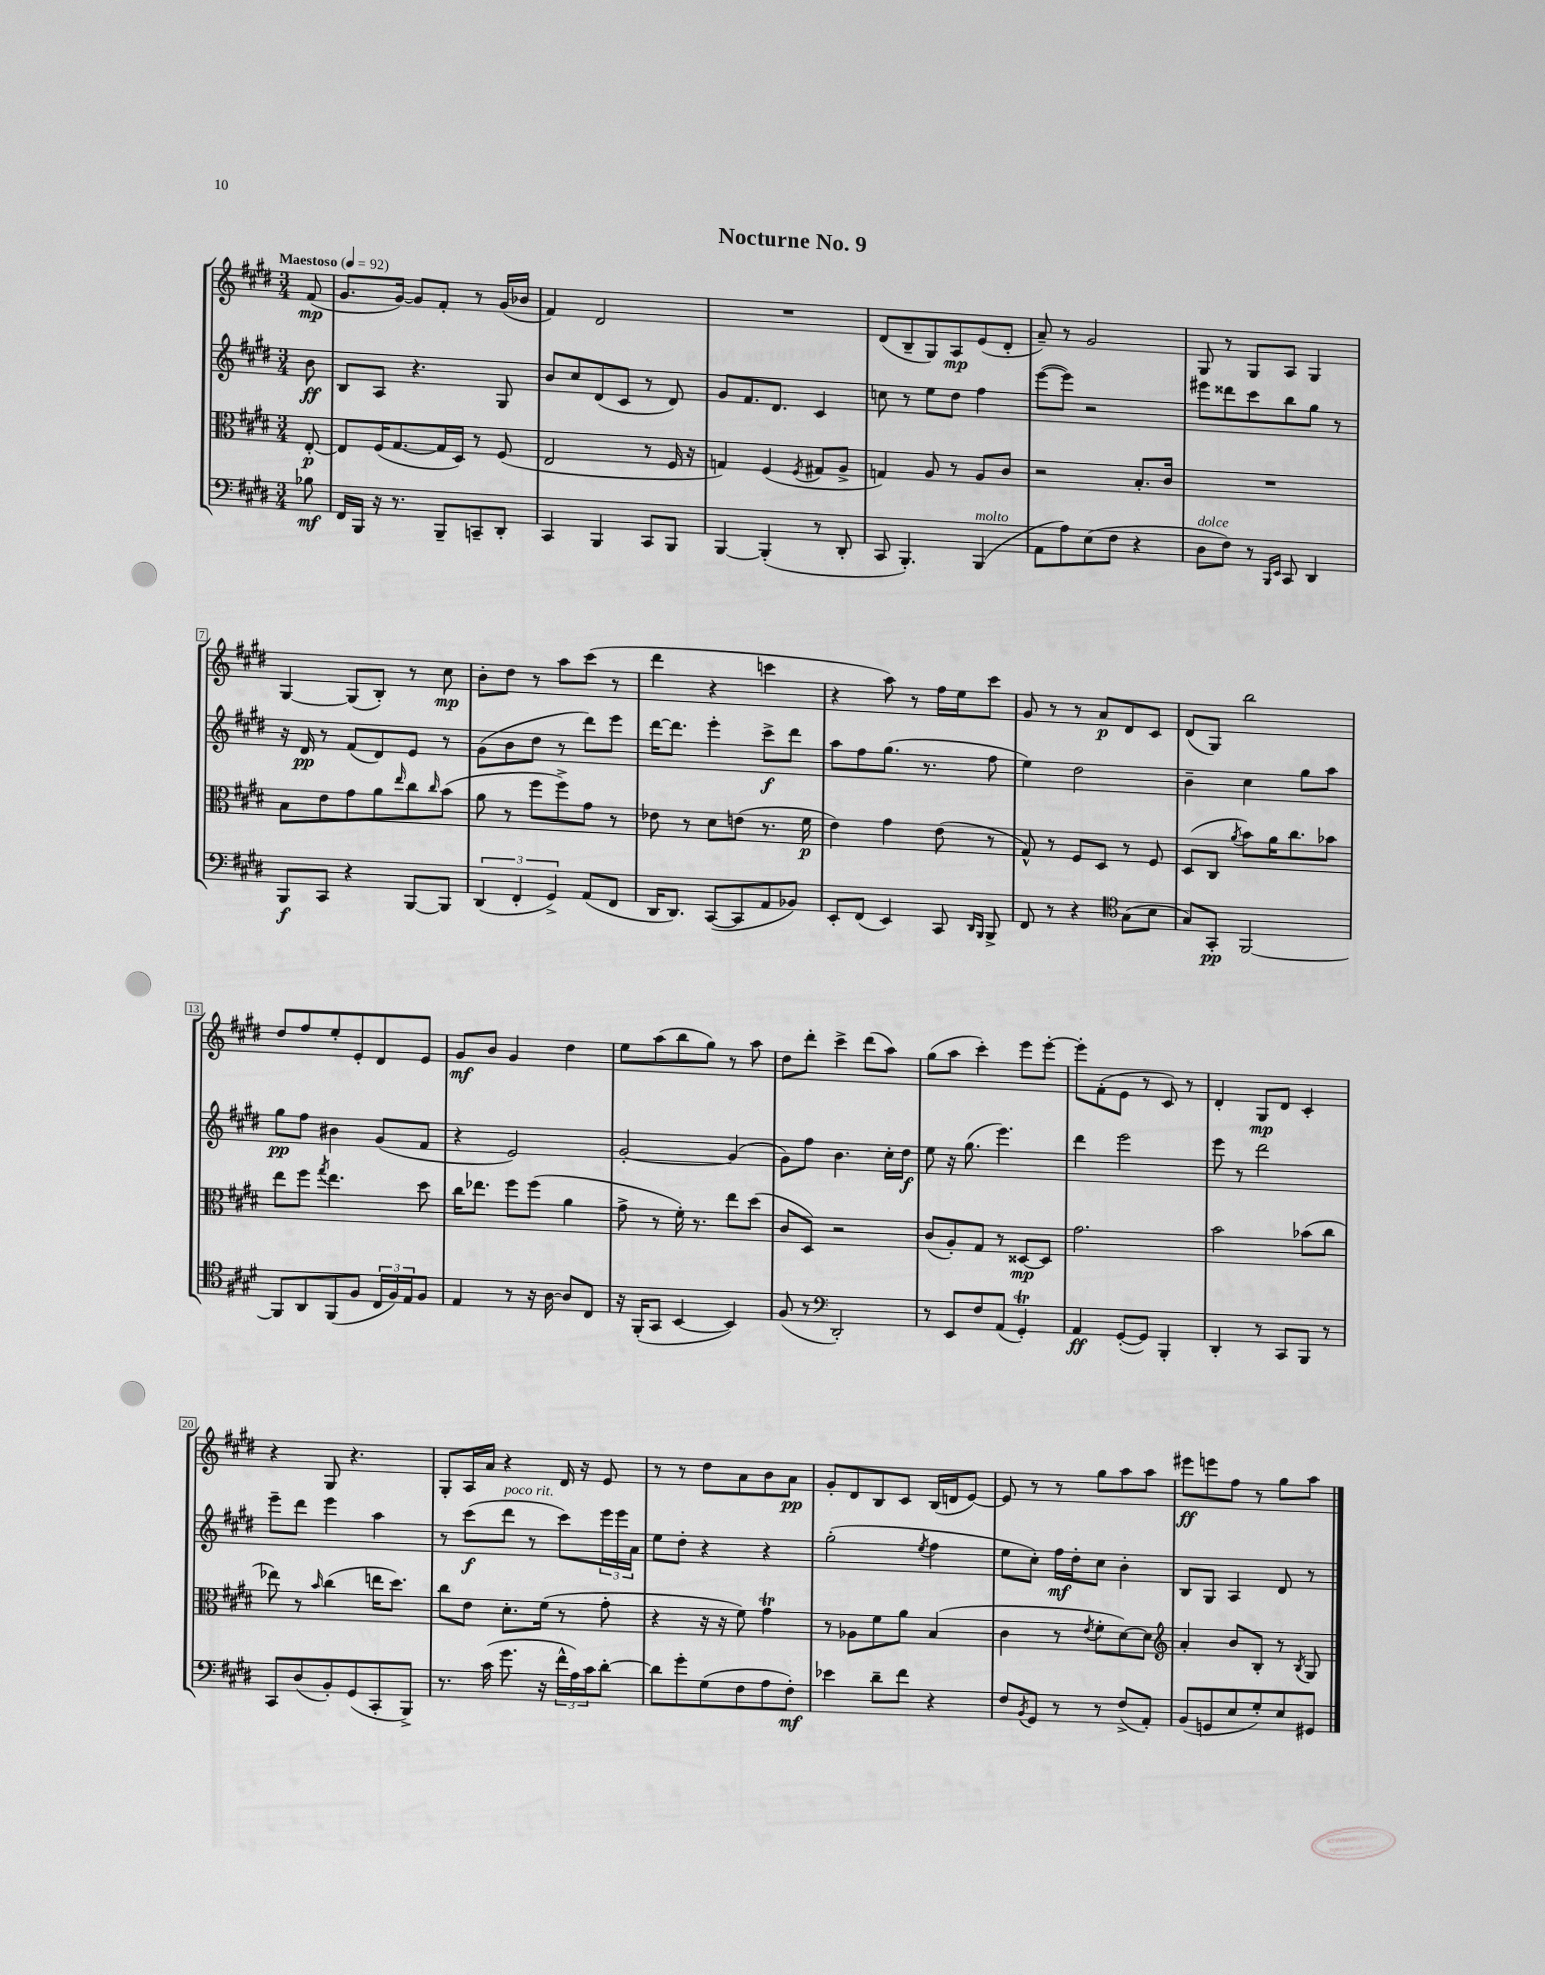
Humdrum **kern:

**kern	**kern	**kern	**kern
*staff4	*staff3	*staff2	*staff1
*clefF4	*clefC3	*clefG2	*clefG2
*k[f#c#g#d#]	*k[f#c#g#d#]	*k[f#c#g#d#]	*k[f#c#g#d#]
*M3/4	*M3/4	*M3/4	*M3/4
*MM92	*MM92	*MM92	*MM92
8B-\	[8E'/	8b\	(8f#/
=	=	=	=
16FF#/LL	8E/]L	8B/L	8.g#/L
16BBB/JJ	.	.	.
16r	(16F#/K	8A/J	.
8.r	[8.G#/	.	[16g#/Jk)
.	.	4.r	8g#/]L
8BBB~/L	16G#/]L	.	8f#'/J
.	16D#/JJ)	.	.
8CC~/	8r	.	8r
8DD#'/J	(8F#/	8G#/	(16g#/LL
.	.	.	16b-/JJ
=	=	=	=
4CC#/	2E/	8b/L	4f#/)
.	.	8cc#/	.
4BBB/	.	(8d#/	2d#/
.	.	8c#/J	.
8CC#/L	8r	8r	.
8BBB/J	16F#/	8d#/)	.
.	16r	.	.
=	=	=	=
[4BBB/	4G/)	8g#/L	2.r
.	.	8.f#/	.
(4BBB'/]	(4F#/	.	.
.	.	8.d#/J	.
.	8qF#/	.	.
8r	8G#/L	4c#/	.
8DD#'/	8A^/J	.	.
=	=	=	=
8CC#/	4G/)	8cc\	(8d#/L
4.BBB'/)	.	8r	8B~/
.	8A/	8ee\L	8G#/)
.	8r	8dd#\J	8A/
(4BBB/	8A/L	4ff#\	(8e/
.	8c#/J	.	8d#'/J
=	=	=	=
8AA\L	2r	([8eee\L	8a~/)
8A\)	.	8eee\]J)	8r
(8E\	.	2r	2g#/
8F#\J	.	.	.
4r	8.B'/L	.	.
.	16c#/Jk	.	.
=	=	=	=
8D#\L	2.r	8eee#\L	8G#/
8F#\J)	.	8ddd##\	8r
8r	.	8ccc#\	8G#/L
16qqBBB/LL	.	.	.
16qqEE/JJ	.	.	.
8CC#/	.	8bb\	8A/J
4DD#/	.	8gg#\J	4G#/
.	.	8r	.
=	=	=	=
8BBB/L	8B\L	16r	[4G#/
.	.	16d#/	.
8CC#/J	8e\	8r	.
4r	8g#\	(8f#/L	(8G#/]L
.	8a\	8d#/)	8B'/J)
.	16qqee/	.	.
[8BBB/L	8cc#\	8e/J	8r
.	16qqcc#/	.	.
8BBB/]J	(8b\J	8r	8cc#\
=	=	=	=
(6DD#/	8a\	(8g#\L	8b'\L
.	8r	8b\	8dd#\J
6FF#'/	.	.	.
.	8ff#\L	8dd#\J	8r
6GG#^/)	.	.	.
.	8ff#^\)	8r	8aa\L
(8AA/L	8g#\J	8ddd#\L)	(8ccc#\J
8FF#/J	8r	8eee\J	8r
=	=	=	=
16DD#/LK	8e-\	[16ddd#\LK	4ddd#\
8.DD#/J)	.	8.ddd#\]J	.
.	8r	.	.
([8CC#/L	8d#\L	4eee'\	4r
8CC#/]	(8e\J	.	.
8AA/	8.r	8ccc#^\L	4ccc\
8BB-/J)	.	8ddd#\J	.
.	16f#\	.	.
=	=	=	=
8EE'/L	4e\)	8aa\L	4r
(8FF#/J	.	8ff#\	.
4EE/)	4g#\	(8.gg#\J	8aa\)
.	.	.	8r
.	.	8.r	.
8CC#/	(8e\	.	16ff#\LL
.	.	.	16ee\J
16qqDD#/LL	.	.	.
16qqBBB/JJ	.	.	.
8BBB^/	8r	8ff#\	8ccc#\J
=	=	=	=
8FF#/	8G#^^/)	4ee\)	8g#/
8r	8r	.	8r
4r	8F#/L	2dd#\	8r
.	8D#/J	.	8a/L
*clefC4	*	*	*
(8G#\L	8r	.	8d#/
8B\J	8F#/	.	8c#/J
=	=	=	=
8G#/L)	(8D#/L	4b~\	(8d#/L
8GG#'/J	8C#/J	.	8G#/J)
.	8qa/	.	.
[2FF#/	8b\L)	4cc#\	2bb\
.	16a\K	.	.
.	8.cc#\	.	.
.	.	8gg#\L	.
.	8b-\J	8aa\J	.
=	=	=	=
8FF#/]L	8ee\L	8gg#\L	8dd#/L
8AA/	8ff#\J	8ff#\J	8ff#/
.	8qgg#/	.	.
(8FF#/	4.ee\	4b#\	8ee'/
8F#/J	.	.	8e'/
24C#/LL	.	(8g#/L	8d#/
24F#/)	.	.	.
24E/J	.	.	.
8F#/J	8dd#\	8f#/J	8e/J
=	=	=	=
4E/	16cc#\LK	4r	8g#/L
.	8.ee-\J	.	.
.	.	.	8b/J
8r	8ff#\L	2e/)	4g#/
16r	(8ff#\J	.	.
[16A\	.	.	.
8A/]L	4a\	.	4dd#\
8C#/J	.	.	.
=	=	=	=
16r	8g#^\	[2g#'/	8ee\L
(16FF#'/LK	.	.	.
8GG#/J	8r	.	(8aa\
[4BB/	16f#'\)	.	8bb\
.	8.r	.	.
.	.	.	8gg#\J)
4BB/])	8ee\L	(4g#/]	8r
.	(8dd#\J	.	8aa\
=	=	=	=
(8F#/	8c#/L	8g#\L)	8dd#\L
8r	8D#/J)	8ff#\J	8ddd#'\J
*clefF4	*	*	*
2DD#'/)	2r	4.b\	4ccc#^\
.	.	.	(8ddd#\L
.	.	16cc#'\LL	8aa\J)
.	.	16dd#\JJ	.
=	=	=	=
8r	(8c#/L	8ee\	(8gg#\L
8EE/L	8A'/)	16r	8aa\J
.	.	(8.gg#\	.
8F#/	8G#/J	.	4ccc#'\)
(8AA/J	8r	4.eee\)	.
4GG#'/)	[8D##/L	.	8eee\L
.	8D##/]J	.	[8eee'\J
=	=	=	=
4AA/	2.g#\	4ddd#\	8eee'\]L
.	.	.	(8f#'\
([8GG#'/L	.	2eee\	8e\J
8GG#/]J)	.	.	8r
4BBB'/	.	.	8c#/)
.	.	.	8r
=	=	=	=
4DD#'/	2b\	8eee\	4d#'/
.	.	8r	.
8r	.	2ddd#\	8G#/L
8CC#/L	.	.	8d#/J
8BBB/J	(8b-\L	.	4c#'/
8r	8cc#\J	.	.
=	=	=	=
8CC#/L	8ee-\)	8eee~\L	4r
(8D#/	8r	8ddd#\J	.
.	16qqb/	.	.
8BB'/)	(4cc#\	4eee\	8G#/
(8GG#/	.	.	4.r
8CC#'/	16ee\LK	4aa\	.
.	8.dd#\J)	.	.
8BBB^/J)	.	.	.
=	=	=	=
8.r	8cc#\L	8r	8G#'/L
.	8e\J	(8ccc#\L	16A/L
(16c#\	.	.	16a/JJ
8.g#\	8.d#'\L	8ddd#\J	4r
.	.	8r	.
16r	(16f#\Jk	.	.
24f#^^\LL	8r	8ccc#\L)	16d#/
24A\)	.	.	.
.	.	.	16r
24c#\J	.	.	.
[8d#'\J	8g#'\	24eee\L	8e/
.	.	24eee\	.
.	.	24a\JJ	.
=	=	=	=
8d#\]L	4r	8ee\L	8r
8g#'\	.	8dd#'\J	8r
(8G#\	16r	4r	8dd#\L
.	16r	.	.
8F#\	8f#\)	.	8a\
8A\	4g#\	4r	8b\
8F#'\J)	.	.	8a\J
=	=	=	=
4e-\	8r	(2gg#'\	8g#'/L
.	8A-\L	.	8d#/
8d#~\L	8f#\	.	8B/
8f#\J	8a\J	.	8c#/J
.	.	8qee/	.
4r	(4B/	4ff#\	(16B/LL
.	.	.	16d/J
.	.	.	[8e/J)
=	=	=	=
8F#/L	4c#\	8ee\L	8e/]
8qBB/	.	.	.
8GG#/J	.	8cc#'\J)	8r
8r	8r	16ff#\LL	8r
.	.	16dd#'\J	.
.	8qe/	.	.
8r	8f#'\L	8cc#\J	8gg#\L
(8F#^/L	[8d#\)	4b'\	8aa\
8AA'/J)	8d#\]J	.	8aa\J
=	=	=	=
*	*clefG2	*	*
(8BB/L	4a'/	8B/L	8eee#\L
8GG/	.	8G#/J	8eee\
8E/	8b/L	4A/	8ff#\J
8G#'/)	8B'/J	.	8r
8E/	8r	8d#/	8gg#\L
.	8qB/	.	.
8GG#/J	8G#/	8r	8aa\J
==	==	==	==
*-	*-	*-	*-
